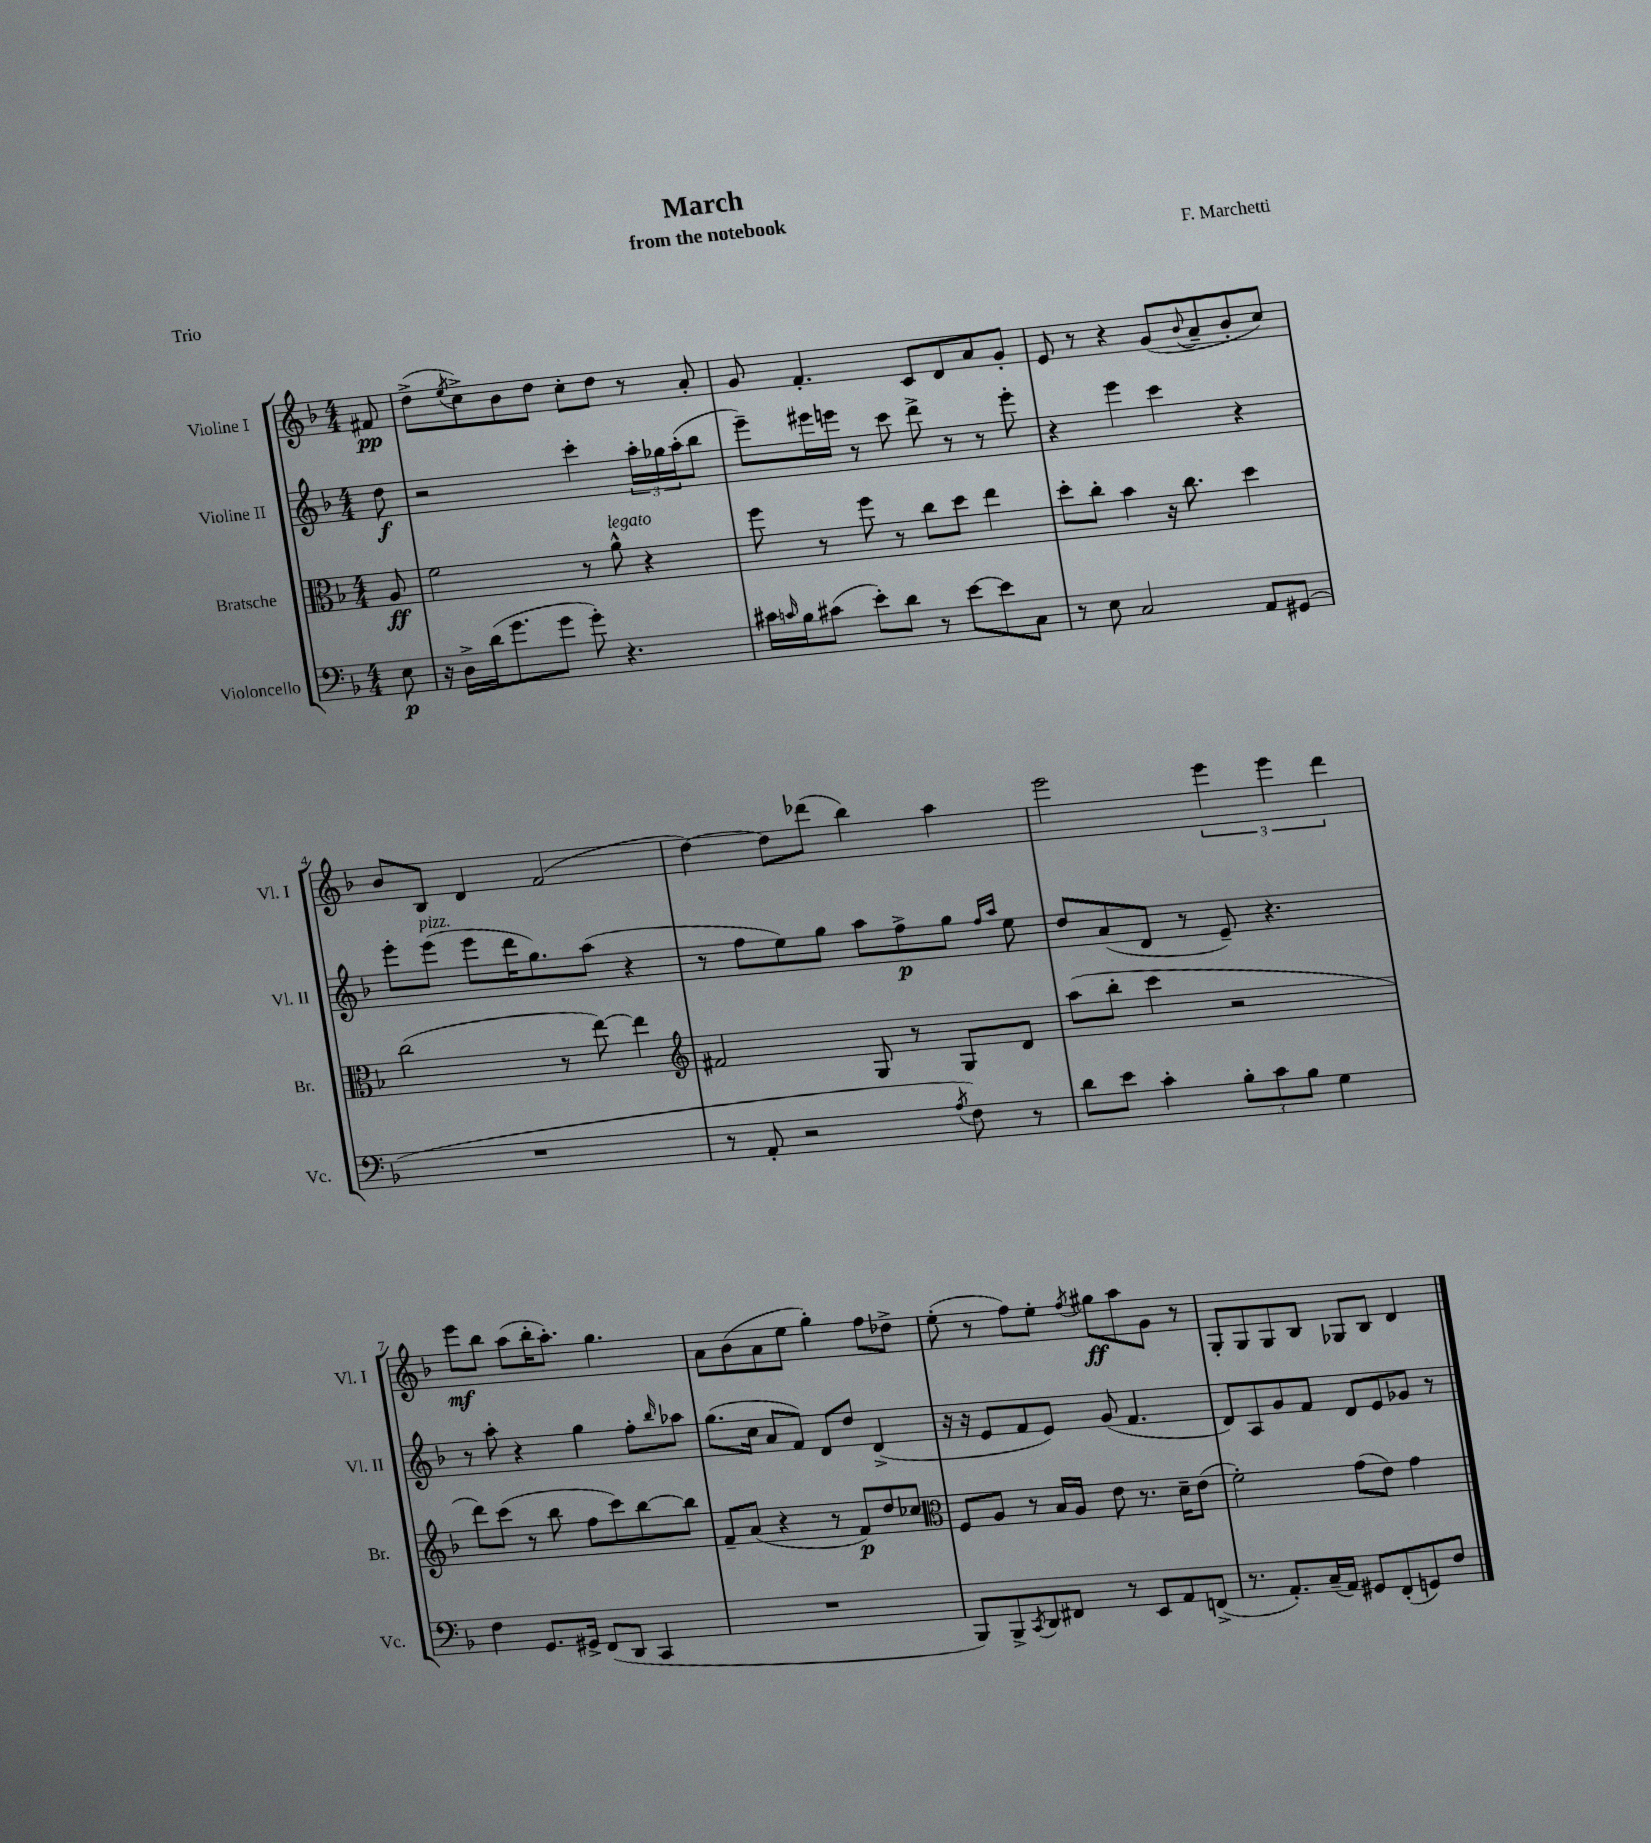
\header { title = "March" composer = "F. Marchetti" subtitle = "from the notebook" piece = "Trio" }
<<
\new StaffGroup <<
\new Staff = "s0" \with { instrumentName = "Violine I" shortInstrumentName = "Vl. I" } {
    \clef treble \key f \major \numericTimeSignature \time 4/4 \partial 8
    fis'8\pp |
    d''8->( \acciaccatura { e''8 } c''8->) bes'8 d''8 c''8-. d''8 r8 a'8-. |
    g'8 f'4.-. c'8 d'8 a'8 g'8-. |
    e'8 r8 r4 g'8( \appoggiatura { bes'8 } a'8-- bes'8-. c''8) |
    bes'8 bes8 d'4 f'2( |
    d''4~) d''8 des'''8( bes''4) a''4 |
    e'''2 \tuplet 3/2 { e'''4 e'''4 d'''4 } |
    e'''8\mf bes''8 a''8( bes''16-. a''8.-.) g''4. |
    a'8 bes'8( a'8 e''8 g''4-.) f''8 des''8-> |
    e''8-.( r8 f''8) e''8-. \acciaccatura { f''8 } gis''8\ff a''8 g'8 r8 |
    g8-. g8 g8 bes8 ges8 bes8 d'4 \bar "|." |
}
\new Staff = "s1" \with { instrumentName = "Violine II" shortInstrumentName = "Vl. II" } {
    \clef treble \key f \major \numericTimeSignature \time 4/4 \partial 8
    d''8\f |
    r2 c'''4-. \tuplet 3/2 { a''16-. ges''16 a''16-.( } bes''8 |
    e'''8--) eis'''16 e'''16 r8 c'''8 d'''8-> r8 r8 e'''8-. |
    r4 e'''4 c'''4 r4 |
    e'''8-. e'''8^\markup { \italic "pizz." }( e'''8 d'''16 g''8.) a''8( r4 |
    r8 f''8 e''8) g''8 a''8 f''8->\p g''8 \grace { f''16 a''16 } e''8 |
    d''8 a'8( d'8 r8 e'8--) r4. |
    r8 a''8-. r4 g''4 f''8-. \grace { bes''16 } aes''8 |
    g''8.( c''16 a'8 f'8) d'8 d''8 d'4->( |
    r16 r16 e'8 f'8 e'8) g'8( f'4. |
    d'8) a8 g'8 f'8 d'8 e'8 ges'8 r8 \bar "|." |
}
\new Staff = "s2" \with { instrumentName = "Bratsche" shortInstrumentName = "Br." } {
    \clef alto \key f \major \numericTimeSignature \time 4/4 \partial 8
    a8\ff |
    f'2 r8 a'8-^^\markup { \italic "legato" } r4 |
    f''8 r8 f''8 r8 c''8 d''8 e''4 |
    d''8-. c''8-. bes'4 r16 c''8. d''4 |
    c''2( r8 e''8~) e''4 |
    \clef treble fis'2 g8 r8 g8 d'8 |
    a''8( bes''8-. c'''4 r2 |
    d'''8) c'''8( r8 bes''8 f''8 c'''8) bes''8~ bes''8 |
    f'8-- a'8( r4 r8 f'8\p) d''8 ces''8 |
    \clef alto f8 a8 r8 bes16 a16 e'8 r8. d'16-- e'8( |
    f'2-.) g'8( e'8) g'4 \bar "|." |
}
\new Staff = "s3" \with { instrumentName = "Violoncello" shortInstrumentName = "Vc." } {
    \clef bass \key f \major \numericTimeSignature \time 4/4 \partial 8
    e8\p |
    r16 d16-> d'16( g'8. g'8 g'8-.) r4. |
    cis'16 \grace { c'16 } bes16 cis'8( e'8-.) d'8 r8 e'8~ e'8 c8 |
    r8 e8 c2 a,8 gis,8( |
    R1 |
    r8 a,8-. r2 \acciaccatura { a8 } f8) r8 |
    d'8 e'8 c'4-. \tuplet 3/2 { bes8-. c'8 bes8 } g4 |
    f4 g,8. gis,16-> f,8( d,8 c,4 |
    R1 |
    bes,,8) bes,,8-> \acciaccatura { c,8 } d,8 fis,8 r8 e,8 a,8 f,8->( |
    r8. a,8.-.) c16--( a,16) gis,8 f,8-.( g,8) f8 \bar "|." |
}
>>
>>
